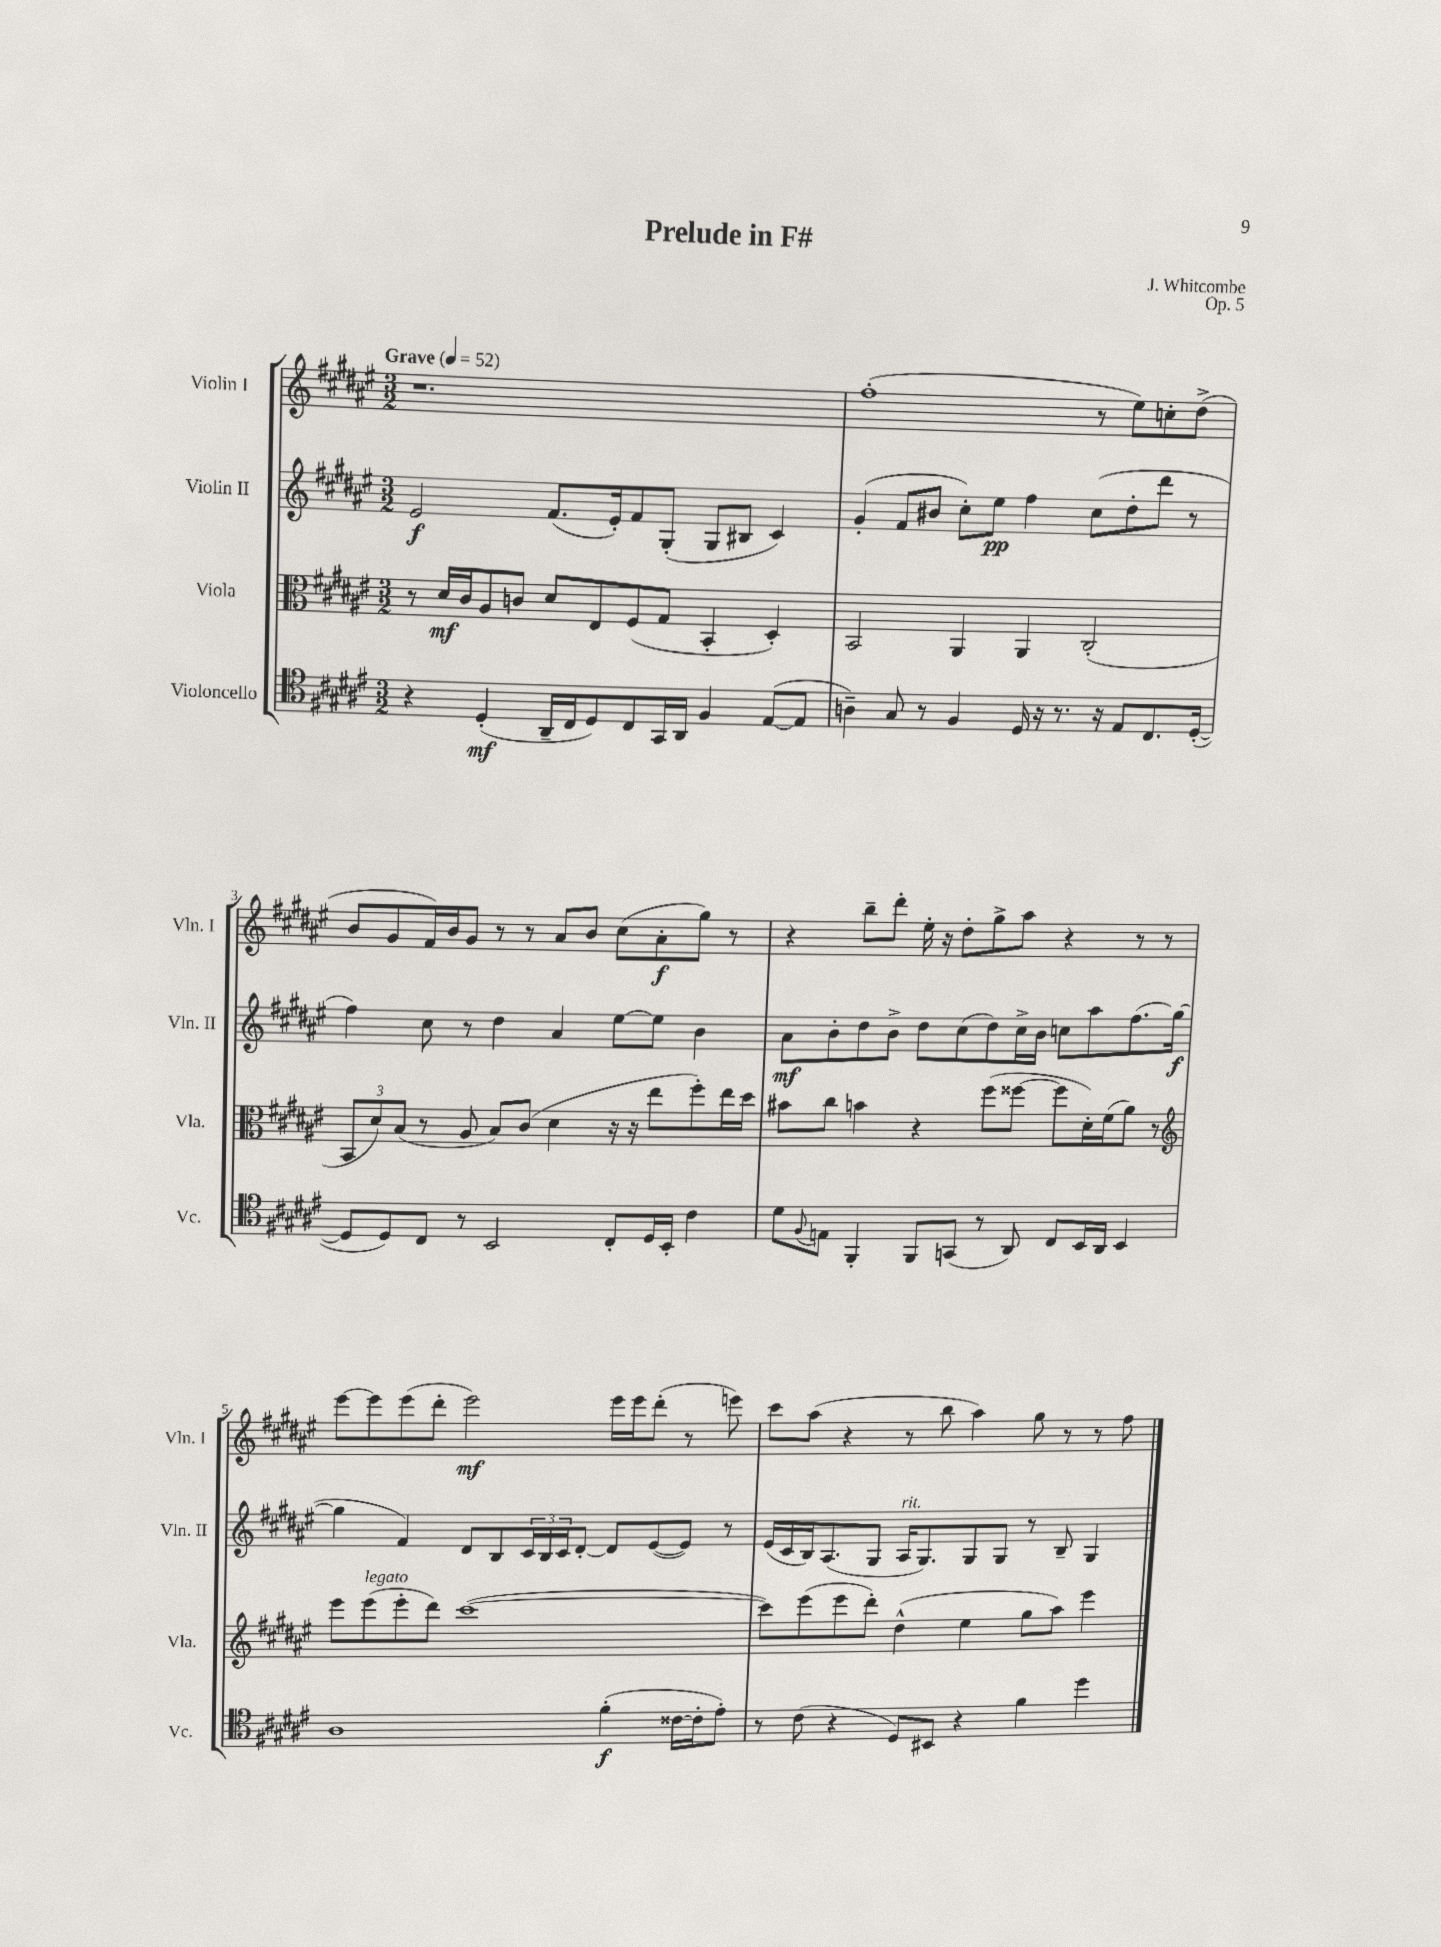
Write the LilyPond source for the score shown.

\header { title = "Prelude in F#" composer = "J. Whitcombe" opus = "Op. 5" }
<<
\new StaffGroup <<
\new Staff = "s0" \with { instrumentName = "Violin I" shortInstrumentName = "Vln. I" } {
    \clef treble \key fis \major \numericTimeSignature \time 3/2 \tempo "Grave" 4 = 52
    r1. |
    fis''1-.( r8 eis''8) c''8-. dis''8->( |
    b'8 gis'8 fis'16) b'16 gis'8 r8 r8 ais'8 b'8 cis''8( ais'8-.\f gis''8) r8 |
    r4 b''8-- dis'''8-. eis''16-. r16 dis''8-. gis''8-> ais''8 r4 r8 r8 |
    eis'''8~ eis'''8 eis'''8( dis'''8-. eis'''2\mf) eis'''16 eis'''16 dis'''8-.( r8 e'''8) |
    cis'''8 ais''8( r4 r8 b''8 ais''4) gis''8 r8 r8 fis''8 \bar "|." |
}
\new Staff = "s1" \with { instrumentName = "Violin II" shortInstrumentName = "Vln. II" } {
    \clef treble \key fis \major \numericTimeSignature \time 3/2
    eis'2\f fis'8.( eis'16-.) fis'8 gis8-.( gis8 bis8 cis'4) |
    gis'4-.( fis'8 bis'8 cis''8-.) eis''8\pp fis''4 cis''8( dis''8-. dis'''8 r8 |
    fis''4) cis''8 r8 dis''4 ais'4 eis''8~ eis''8 b'4 |
    ais'8\mf b'8-. dis''8 b'8-> dis''8 cis''8( dis''8) cis''16-> b'16 c''8 ais''8 fis''8.( gis''16~\f |
    gis''4 fis'4) dis'8 b8 \tuplet 3/2 { cis'16 b16 cis'16 } dis'8~-. dis'8 eis'8~( eis'8) r8 |
    eis'16( cis'16 b16) ais8.( gis8 ais16^\markup { \italic "rit." } gis8.) gis8 gis8 r8 b8-- gis4 \bar "|." |
}
\new Staff = "s2" \with { instrumentName = "Viola" shortInstrumentName = "Vla." } {
    \clef alto \key fis \major \numericTimeSignature \time 3/2
    r8 dis'16\mf cis'16 ais8 c'8 dis'8 eis8 fis8( gis8 b,4-. dis4-.) |
    b,2 ais,4 ais,4 cis2-.( |
    \tuplet 3/2 { b,8 dis'8) b8( } r8 ais8 b8) cis'8( dis'4 r16 r16 eis''8 fis''8-.) eis''16 dis''16 |
    bis'8 cis''8 b'4 r4 fis''8( fisis''8~ fisis''8 dis'16-.) fis'16( ais'8) r8 |
    \clef treble eis'''8 eis'''8^\markup { \italic "legato" }( eis'''8-. dis'''8) cis'''1~( |
    cis'''8) eis'''8( eis'''8 dis'''8-.) dis''4-^( eis''4 gis''8 ais''8) eis'''4 \bar "|." |
}
\new Staff = "s3" \with { instrumentName = "Violoncello" shortInstrumentName = "Vc." } {
    \clef tenor \key fis \major \numericTimeSignature \time 3/2
    r4 dis4-.\mf( ais,16-- cis16 dis8) cis8 gis,16 ais,16 fis4 eis8~( eis8 |
    a4--) gis8 r8 fis4 dis16 r16 r8. r16 eis8 cis8. dis16~-.( |
    dis8 dis8) cis8 r8 b,2 cis8-. dis16 b,16-. cis'4 |
    dis'8 \appoggiatura { fis8 } e8 fis,4-. fis,8 g,8( r8 ais,8) cis8 b,16 ais,16 b,4 |
    ais1 fis'4-.\f( cisis'16~ cisis'16-. eis'8-.) |
    r8 cis'8( r4 dis8) bis,8 r4 fis'4 dis''4 \bar "|." |
}
>>
>>
